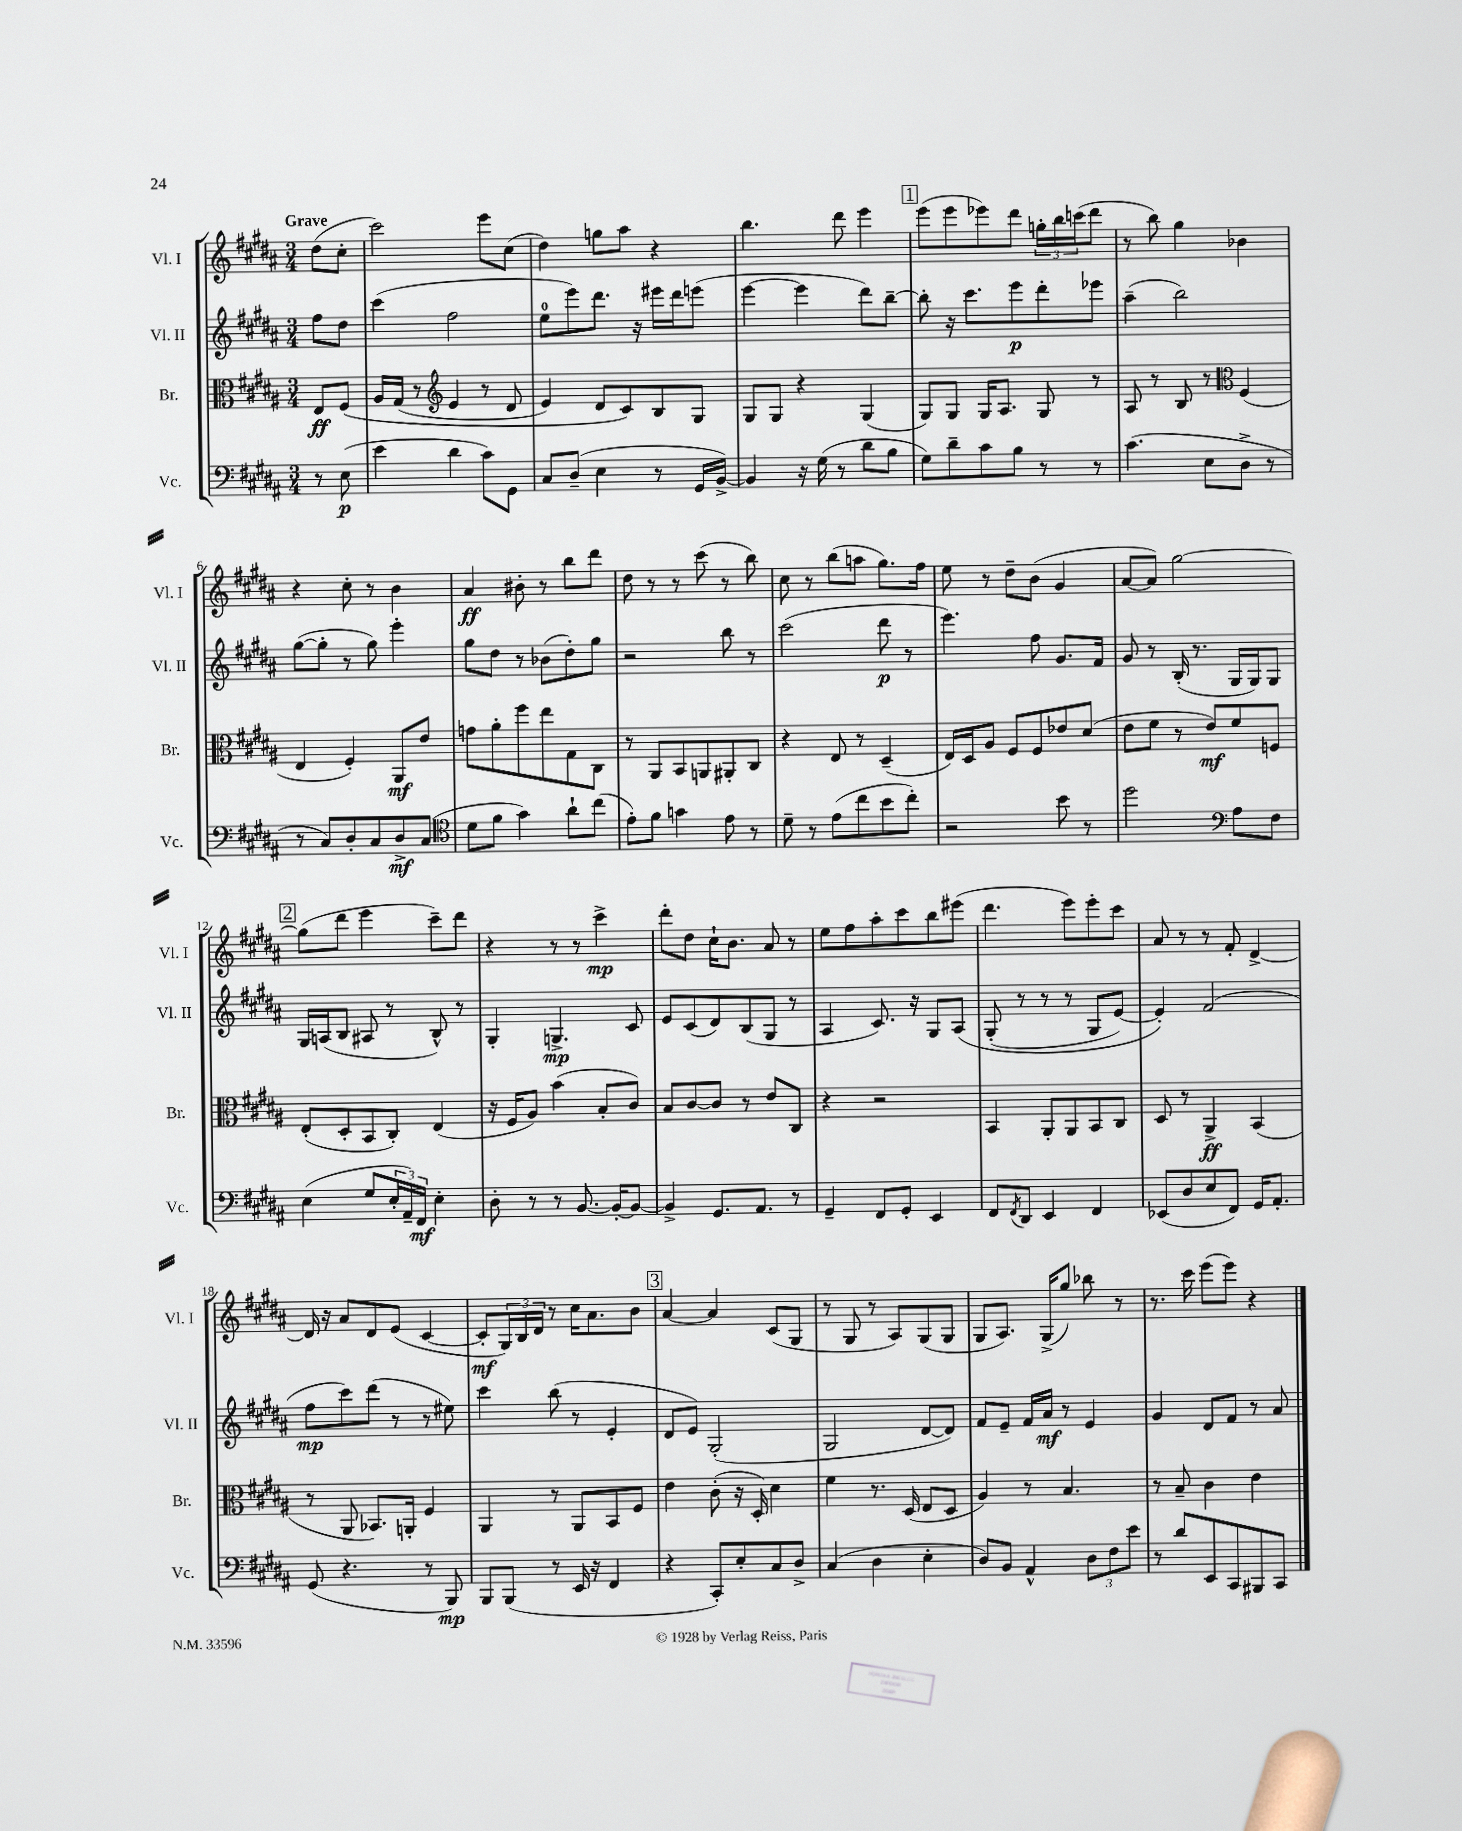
<<
\new StaffGroup <<
\new Staff = "s0" \with { instrumentName = "Vl. I" shortInstrumentName = "Vl. I" } {
    \clef treble \key b \major \numericTimeSignature \time 3/4 \partial 4 \tempo "Grave"
    dis''8( cis''8-. |
    cis'''2) e'''8 cis''8( |
    dis''4) g''8 ais''8 r4 |
    b''4. dis'''8 e'''4 |
    \mark \markup { \box "1" } e'''8( e'''8 ees'''8) dis'''8 \tuplet 3/2 { g''16-. b''16 c'''16( } dis'''8 |
    r8 b''8) gis''4 bes'4 |
    r4 cis''8-. r8 b'4 |
    ais'4\ff bis'8-. r8 b''8 dis'''8 |
    dis''8 r8 r8 cis'''8( r8 b''8) |
    cis''8 r8 b''8( a''8 gis''8.) fis''16 |
    e''8 r8 dis''8-- b'8( gis'4 |
    ais'8~ ais'8) gis''2~ |
    \mark \markup { \box "2" } gis''8( dis'''8 e'''4 cis'''8--) dis'''8 |
    r4 r8 r8 cis'''4->\mp |
    dis'''8-. dis''8 cis''16-! b'8. ais'8 r8 |
    e''8 fis''8 ais''8-. cis'''8 b''8 eis'''8( |
    dis'''4. e'''8) e'''8-. cis'''8 |
    ais'8 r8 r8 fis'8-. dis'4~-> |
    dis'16 r16 ais'8 dis'8 e'8( cis'4~ |
    cis'8-.\mf \tuplet 3/2 { gis16) b16 dis'16 } r8 cis''16 ais'8. b'8 |
    \mark \markup { \box "3" } ais'4~ ais'4 cis'8( gis8 |
    r8 gis8 r8 ais8) gis8( gis8 |
    gis8 ais8.) gis16->( gis''8) bes''8 r8 |
    r8. cis'''16 e'''8( e'''8) r4 \bar "|." |
}
\new Staff = "s1" \with { instrumentName = "Vl. II" shortInstrumentName = "Vl. II" } {
    \clef treble \key b \major \numericTimeSignature \time 3/4 \partial 4
    fis''8 dis''8 |
    cis'''4( fis''2 |
    e''8-0 e'''8) dis'''8. r16 eis'''16 dis'''16 e'''8( |
    e'''4~ e'''4 dis'''8) b''8~-- |
    \mark \markup { \box "1" } b''8-. r16 cis'''8. e'''8\p dis'''8-. ees'''8 |
    ais''4--( b''2) |
    gis''8~( gis''8-. r8 gis''8) e'''4-. |
    gis''8 dis''8 r8 bes'8( dis''8-.) gis''8 |
    r2 b''8 r8 |
    cis'''2( dis'''8\p r8 |
    e'''4.) fis''8 gis'8. fis'16 |
    gis'8 r8 b16-.( r8. gis16 gis16) gis8 |
    \mark \markup { \box "2" } gis16 a16( b8 ais8 r8 b8-^) r8 |
    gis4-. g4.->\mp cis'8 |
    e'8 cis'8( dis'8) b8( gis8 r8 |
    ais4 cis'8.) r16 gis8 ais8\( |
    gis8-.( r8 r8 r8 gis8 e'8~) |
    e'4-.\) fis'2( |
    fis''8\mp cis'''8) dis'''8( r8 r8 eis''8) |
    cis'''4 b''8( r8 e'4-. |
    \mark \markup { \box "3" } dis'8 e'8) gis2-.( |
    gis2 dis'8~ dis'8) |
    fis'8 e'8-- fis'16 ais'16\mf r8 e'4 |
    gis'4 dis'8 fis'8 r8 ais'8 \bar "|." |
}
\new Staff = "s2" \with { instrumentName = "Br." shortInstrumentName = "Br." } {
    \clef alto \key b \major \numericTimeSignature \time 3/4 \partial 4
    e8\ff fis8\( |
    ais16 gis16( r8 \clef treble e'4 r8 dis'8 |
    e'4) dis'8 cis'8\) b8 gis8 |
    gis8 gis8 r4 gis4( |
    \mark \markup { \box "1" } gis8) gis8 gis16 ais8. gis8 r8 |
    ais8 r8 b8 r8 \clef alto fis4( |
    e4 fis4-.) ais,8\mf e'8 |
    g'8 ais'8-. fis''8 e''8 gis8 cis8 |
    r8 ais,8 b,8 a,8 ais,8-. cis8 |
    r4 e8 r8 dis4--( |
    e16) dis16 ais8 fis8 fis8 ees'8 dis'8( |
    e'8 fis'8 r8 e'8\mf) fis'8 f8 |
    \mark \markup { \box "2" } e8-.( dis8-. b,8 cis8-.) e4( |
    r16 fis16 ais8) b'4( b8-. cis'8) |
    b8 cis'8~ cis'8 r8 e'8 cis8 |
    r4 r2 |
    b,4 ais,8-. ais,8 b,8 cis8 |
    dis8 r8 ais,4->\ff b,4( |
    r8 ais,8 bes,8.) a,16-. fis4 |
    ais,4 r8 ais,8 b,8 fis8 |
    \mark \markup { \box "3" } e'4 cis'8-.( r16 dis16-.) dis'4 |
    fis'4 r8. dis16( e8 dis8 |
    ais4) r8 b4. |
    r8 b8-- cis'4 e'4 \bar "|." |
}
\new Staff = "s3" \with { instrumentName = "Vc." shortInstrumentName = "Vc." } {
    \clef bass \key b \major \numericTimeSignature \time 3/4 \partial 4
    r8 e8\p( |
    e'4 dis'4 cis'8) gis,8 |
    cis8 dis8--( e4 r8 gis,16 b,16~->) |
    b,4 r16 gis16( r8 dis'8 b8 |
    \mark \markup { \box "1" } gis8) dis'8-- cis'8 b8 r8 r8 |
    cis'4.( e8 dis8-> r8 |
    r8 cis8) dis8-. cis8 dis8->\mf cis8( |
    \clef tenor dis'8 fis'8 gis'4) ais'8-! cis''8( |
    e'8-.) fis'8 g'4 e'8 r8 |
    dis'8-- r8 e'8( cis''8 b'8 cis''8-.) |
    r2 b'8 r8 |
    dis''2 \clef bass ais8 fis8 |
    \mark \markup { \box "2" } e4( gis8 \tuplet 3/2 { e16-. ais,16--) fis,16\mf } e4-. |
    dis8-. r8 r8 b,8.~ b,16~-. b,8~ |
    b,4-> gis,8. ais,8. r8 |
    gis,4-- fis,8 gis,8-. e,4 |
    fis,8 \acciaccatura { fis,8 } dis,8 e,4 fis,4 |
    ees,8( dis8 e8 fis,8) gis,16 ais,8.-. |
    gis,8( r4. r8 b,,8\mp) |
    b,,8 b,,8( r8 e,16 r16 fis,4 |
    \mark \markup { \box "3" } r4 cis,8-.) e8-. cis8 dis8-> |
    cis4( dis4 e4-. |
    dis8) b,8 ais,4-^ \tuplet 3/2 { dis8 fis8 e'8 } |
    r8 dis'8 e,8 cis,8 bis,,8 cis,8 \bar "|." |
}
>>
>>
